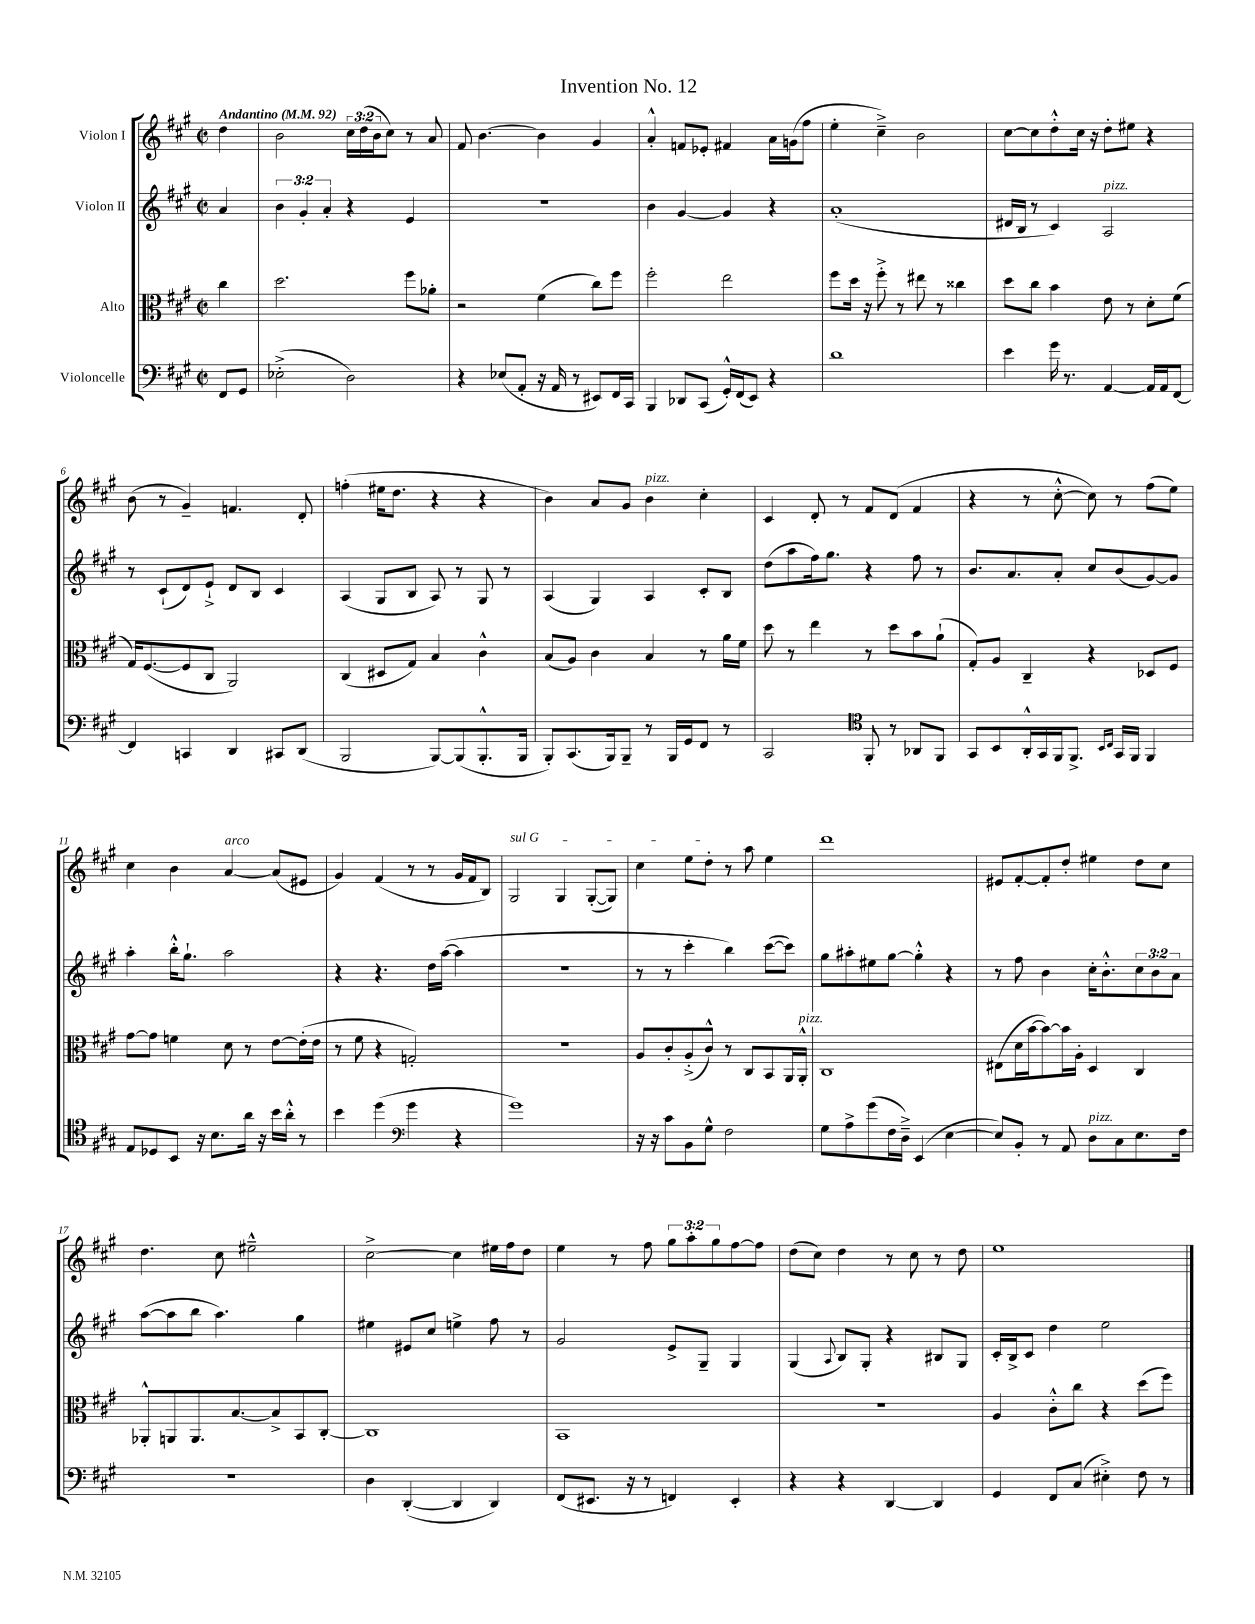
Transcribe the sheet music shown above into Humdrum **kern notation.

**kern	**kern	**kern	**kern
*part4	*part3	*part2	*part1
*staff4	*staff3	*staff2	*staff1
*I"Violoncelle	*I"Alto	*I"Violon II	*I"Violon I
*clefF4	*clefC3	*clefG2	*clefG2
*k[f#c#g#]	*k[f#c#g#]	*k[f#c#g#]	*k[f#c#g#]
*M2/2	*M2/2	*M2/2	*M2/2
*met(c|)	*met(c|)	*met(c|)	*met(c|)
*MM92	*MM92	*MM92	*MM92
=	=	=	=
!	!	!	!LO:TX:a:B:t=Andantino
8FF#/L	4cc#\	4a/	4dd\
8GG#/J	.	.	.
=1	=1	=1	=1
(2E-X'^\	2.dd\	6b\	2b\
.	.	6g#'/	.
.	.	6a'/	.
2D\)	.	4r	24cc#\LL
.	.	.	(24dd\
.	.	.	24b\J
.	.	.	8cc#\J)
.	8ff#\L	4e/	8r
.	8a-X'\J	.	8a/
=2	=2	=2	=2
4r	2r	1r	8f#/
.	.	.	[4.b\
(8E-X/L	.	.	.
8AA'/J	.	.	.
16r	(4f#\	.	4b\]
16AA/	.	.	.
8r	.	.	.
8EE#X/L)	8cc#\L)	.	4g#/
16FF#/L	8ff#\J	.	.
16CC#/JJ	.	.	.
=3	=3	=3	=3
4BBB/	2ff#'\	4b\	4a'^^/
8DD-X/L	.	[4g#/	8fn/L
(8CC#/J	.	.	8e-X'/J
16GG#'^^/LL)	2ee\	4g#/]	4f#X/
(16FF#/J	.	.	.
8EE/J)	.	.	.
4r	.	4r	16a\LL
.	.	.	(16gn\J
.	.	.	8ff#\J
=4	=4	=4	=4
1d	8ff#\L	(1a'	4ee'\
.	16dd\Jk	.	.
.	16r	.	.
.	8ff#'^\	.	4cc#~^\)
.	8r	.	.
.	8ee#X\	.	2b\
.	8r	.	.
.	4cc##X\	.	.
=5	=5	=5	=5
4e\	8dd\L	16d#X/LL	[8cc#\L
.	.	16B/JJ	.
.	8cc#\J	8r	8cc#\]
16g#\	4b\	4c#/)	8dd'^^\
8.r	.	.	.
.	.	.	16cc#\Jk
.	.	.	16r
!	!	!LO:TX:a:i:t=pizz.	!
[4AA/	8e\	2A/	8dd'\L
.	8r	.	8ee#X\J
16AA/LL]	8d'\L	.	4r
16AA/J	.	.	.
[8FF#/J	(8f#\J	.	.
!!LO:LB:g=z
=6	=6	=6	=6
4FF#/]	16G#/KL)	8r	(8b\
.	([8.F#/	.	.
.	.	(8c#`/L	8r
4CCn/	8F#/]	8d/)	4g#~/)
.	8C#/J	8e`^/J	.
4DD/	2AA/)	8d/L	4.fn/
.	.	8B/J	.
8CC#X/L	.	4c#/	.
(8DD/J	.	.	8d'/
=7	=7	=7	=7
2BBB/	(4C#/	(4A/	(4ffn'\
.	8D#X/L	8G#/L	16ee#X\KL
.	.	.	8.dd\J
.	8G#/J)	8B/J	.
[8BBB/L)	4B/	8A/)	4r
(8BBB/]	.	8r	.
8.BBB'^^/	4c#^^\	8G#/	4r
.	.	8r	.
16BBB/Jk	.	.	.
=8	=8	=8	=8
8BBB'/L)	(8B/L	(4A/	4b\)
(8.CC#/	8A/J)	.	.
.	4c#\	4G#/)	8a/L
16BBB/k)	.	.	.
8BBB~/J	.	.	8g#/J
!	!	!	!LO:TX:a:i:t=pizz.
8r	4B/	4A/	4b\
16BBB/LL	.	.	.
16GG#/J	.	.	.
8FF#/J	8r	8c#'/L	4cc#'\
8r	16a\LL	8B/J	.
.	16f#\JJ	.	.
=9	=9	=9	=9
2CC#/	8dd\	(8dd\L	4c#/
.	8r	8aa\	.
.	4ee\	16ff#\k)	8d'/
.	.	8.gg#\J	.
.	.	.	8r
*clefC4	*	*	*
8FF#'/	8r	4r	8f#/L
8r	8dd\L	.	(8d/J
8AA-X/L	8b\	8ff#\	4f#/
8FF#/J	(8a`\J	8r	.
=10	=10	=10	=10
8GG#/L	8G#'/L)	8.b/L	4r
8BB/	8A/J	.	.
.	.	8.a/	.
16AA'^^/L	4C#~/	.	8r
16GG#/	.	.	.
16FF#/J	.	8a'/J	[8cc#'^^\
8.FF#^/J	.	.	.
.	4r	8cc#/L	8cc#\])
16qqBB/LL	.	.	.
16qqC#/JJ	.	.	.
16GG#/LL	.	(8b/	8r
16FF#/JJ	.	.	.
4FF#/	8D-X/L	[8g#/)	(8ff#\L
.	8F#/J	8g#/J]	8ee\J)
!!LO:LB:g=z
=11	=11	=11	=11
8E/L	[8g#\L	4aa'\	4cc#\
8D-X/	8g#\J]	.	.
8BB/J	4fn\	16bb'^^\KL	4b\
.	.	8.gg#`\J	.
16r	.	.	.
8.B\L	.	.	.
!	!	!	!LO:TX:a:i:t=arco
.	8d\	2aa\	[4a/
16a\Jk	8r	.	.
16r	.	.	.
16b\LL	[8e\L	.	(8a/L]
16a'^^\JJ	.	.	.
8r	(16e'\L]	.	8e#X/J
.	16e\JJ	.	.
=12	=12	=12	=12
4b\	8r	4r	4g#/)
.	8f#\	.	.
(4dd\	4r	4.r	(4f#/
*clefF4	*	*	*
4g#\	2Gn'/)	.	8r
.	.	16dd\LL	8r
.	.	([16aa\JJ	.
4r	.	4aa\]	16g#/LL
.	.	.	16f#/J
.	.	.	8B/J)
=13	=13	=13	=13
!	!	!	!LO:TX:a:i:t=sul G
1g#)	1r	1r	2G#/
.	.	.	4G#/
.	.	.	([8G#'/L
.	.	.	8G#/J])
=14	=14	=14	=14
16r	8A/L	8r	4cc#\
16r	.	.	.
8c#\L	8c#'/	8r	.
8BB\	(8A'^/	4ccc#'\	8ee\L
8G#^^\J	8c#^^/J)	.	8dd'\J
2F#\	8r	4bb\)	8r
.	8C#/L	.	8aa\
.	8BB/	([8ccc#\L	4ee\
.	16AA/L	8ccc#\J])	.
!	!LO:TX:a:i:t=pizz.	!	!
.	16AA'^^/JJ	.	.
=15	=15	=15	=15
8G#\L	1C#	8gg#\L	1ddd
8A^\	.	8aa#X'\	.
(8g#\	.	8ee#X\	.
16F#\L	.	[8gg#\J	.
16D~^\JJ)	.	.	.
(4EE/	.	4gg#'^^\]	.
[4E\	.	4r	.
=16	=16	=16	=16
8E/L])	(8E#X\L	8r	8e#X/L
8BB'/J	16d\L	8ff#\	[8f#'/
.	[16b\J	.	.
8r	8b\_)	4b\	8f#'/]
8AA/	16b\L]	.	8dd'/J
.	16A'\JJ	.	.
!LO:TX:a:i:t=pizz.	!	!	!
8D\L	4D/	16cc#'\KL	4ee#X\
.	.	8.b'^^\	.
8C#\	.	.	.
8.E\	4C#/	12cc#\	8dd\L
.	.	12b\	.
.	.	.	8cc#\J
.	.	12a\J	.
16F#\Jk	.	.	.
!!LO:LB:g=z
=17	=17	=17	=17
1r	8AA-X'^^/L	([8aa\L	4.dd\
.	8AAn/	8aa\]	.
.	8.AA/	8bb\J	.
.	.	4.aa\)	8cc#\
.	[8.B/	.	.
.	.	.	2ee#X~^^\
.	8B^/]	.	.
.	8BB/	4gg#\	.
.	[8C#'/J	.	.
=18	=18	=18	=18
4D\	1C#]	4ee#X\	[2cc#^\
([4DD'/	.	8e#X/L	.
.	.	8cc#/J	.
4DD/]	.	4een^\	4cc#\]
4DD/)	.	8ff#\	16ee#X\LL
.	.	.	16ff#\J
.	.	8r	8dd\J
=19	=19	=19	=19
(8FF#/L	1BB	2g#/	4ee\
8.EE#X/J	.	.	.
.	.	.	8r
16r	.	.	.
8r	.	.	8ff#\
4FFn/)	.	8e^/L	12gg#\L
.	.	.	12aa'\
.	.	8G#~/J	.
.	.	.	12gg#\
4EE#'/	.	4G#/	[8ff#\
.	.	.	8ff#\J]
=20	=20	=20	=20
4r	1r	(4G#/	(8dd\L
.	.	.	8cc#\J)
.	.	8qqA/	.
4r	.	8B/L)	4dd\
.	.	8G#'/J	.
[4DD/	.	4r	8r
.	.	.	8cc#\
4DD/]	.	8B#X/L	8r
.	.	8G#/J	8dd\
=21	=21	=21	=21
4GG#/	4A/	16c#'/LL	1ee
.	.	16B^/J	.
.	.	8c#/J	.
8FF#/L	8c#'^^\L	4dd\	.
(8C#/J	8cc#\J	.	.
4E#X'^\)	4r	2ee\	.
8F#\	(8dd\L	.	.
8r	8ff#\J)	.	.
==	==	==	==
*-	*-	*-	*-
